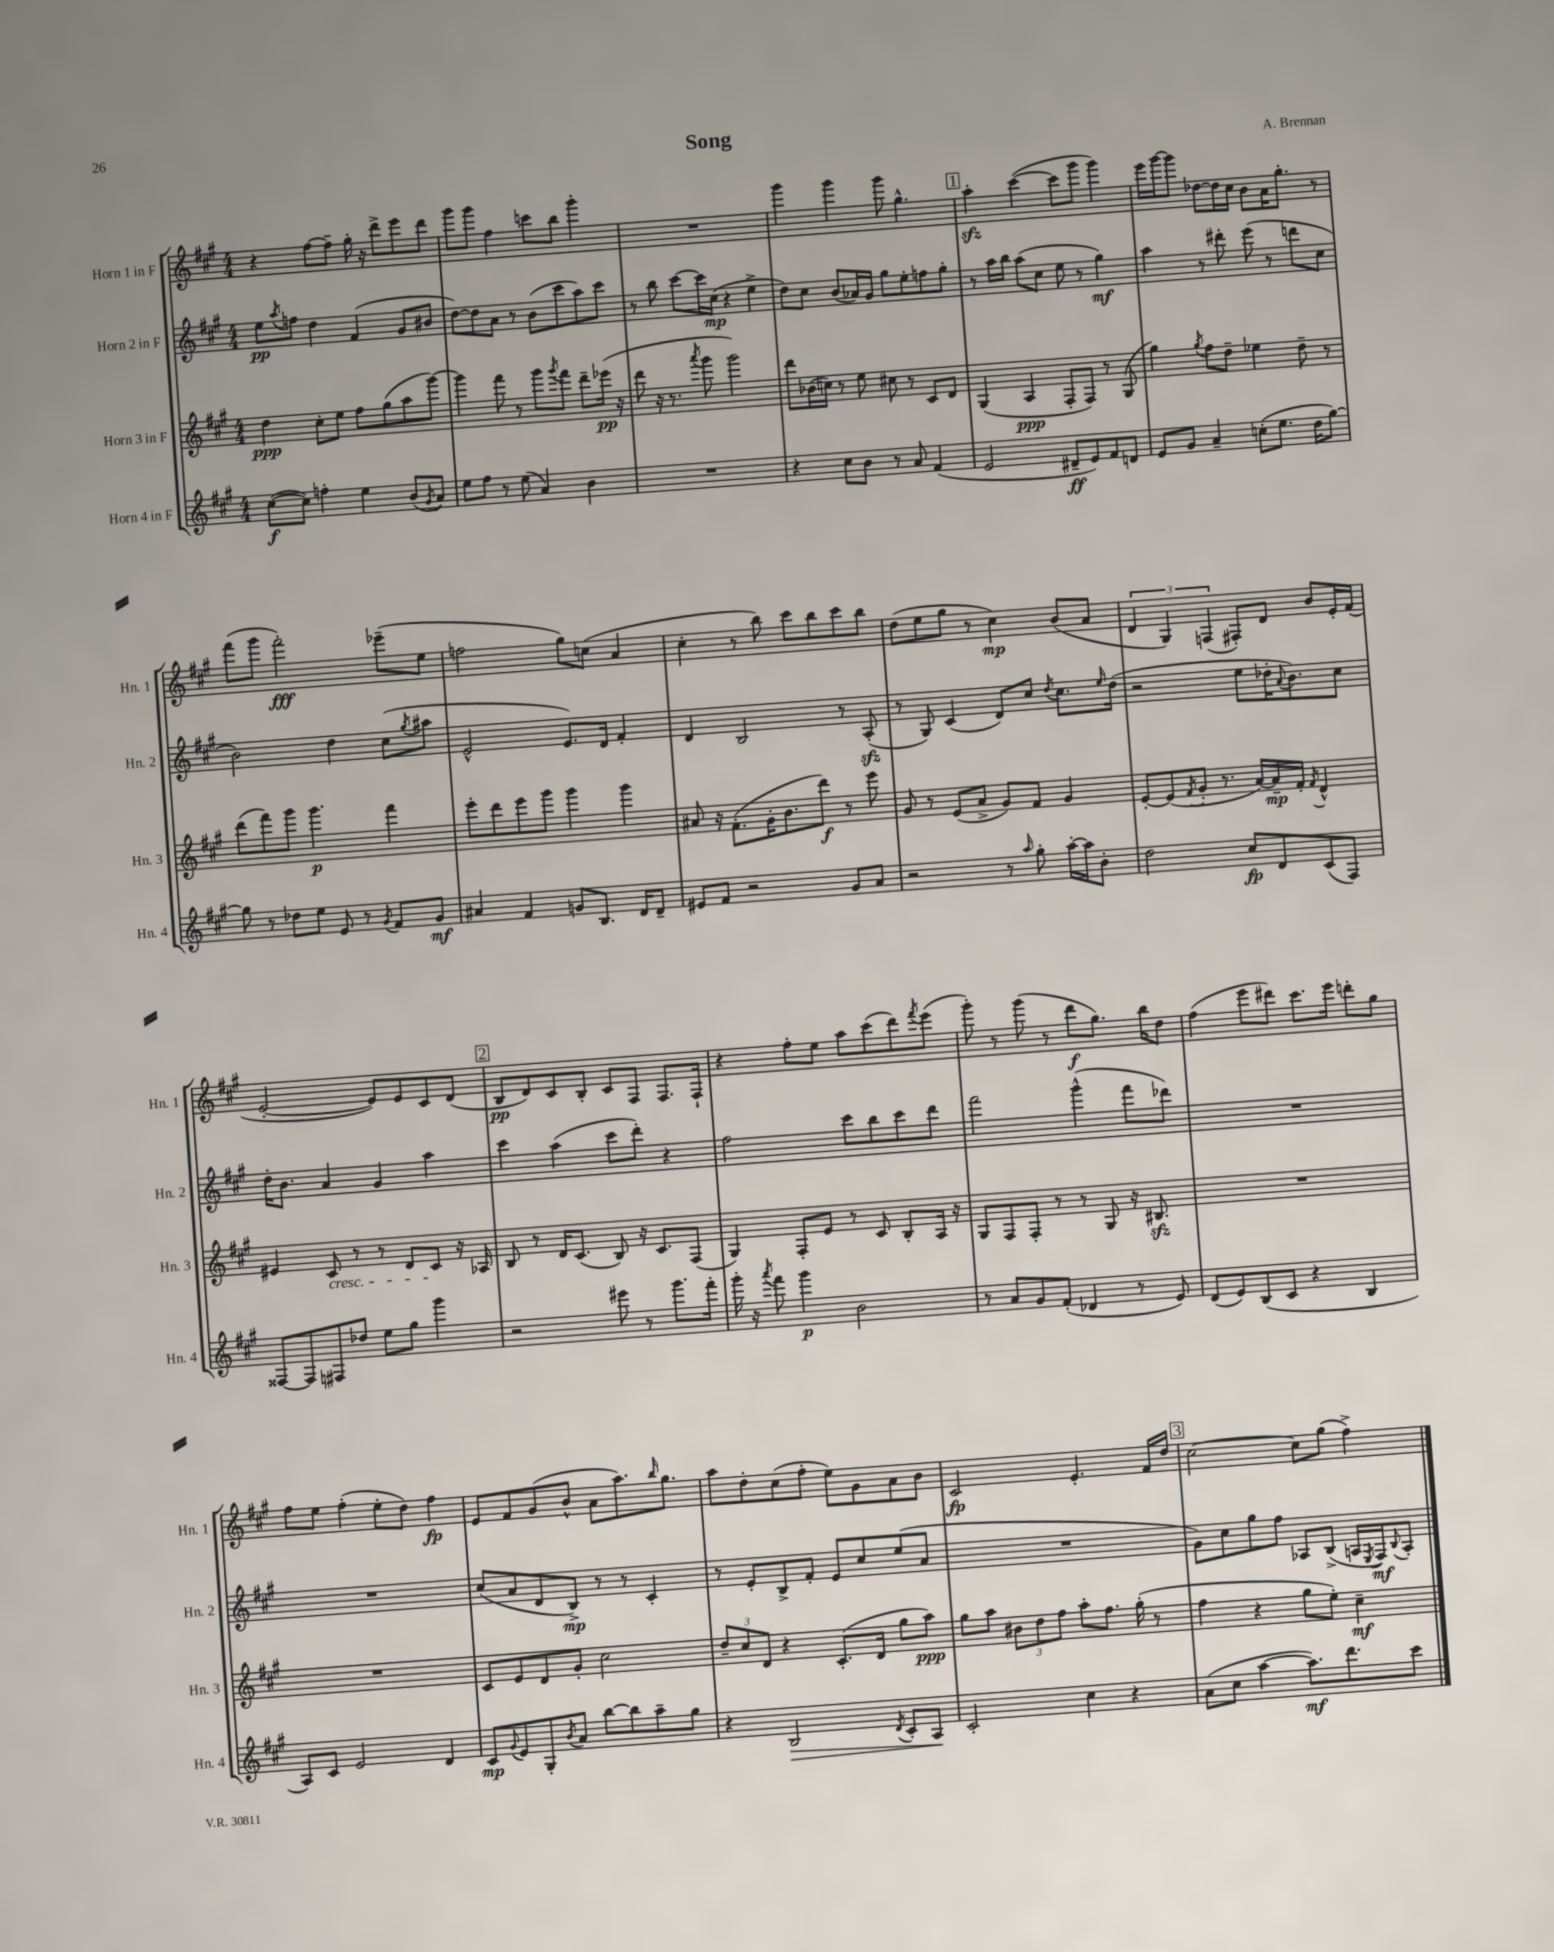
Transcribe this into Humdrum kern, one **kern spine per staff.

**kern	**kern	**kern	**kern
*staff4	*staff3	*staff2	*staff1
*clefG2	*clefG2	*clefG2	*clefG2
*k[f#c#g#]	*k[f#c#g#]	*k[f#c#g#]	*k[f#c#g#]
*M4/4	*M4/4	*M4/4	*M4/4
([8cc#	4dd	8ee	4r
.	.	8qaa	.
8cc#])	.	8ff	.
4ff'	8cc#'	4dd	[8ff#
.	8ee	.	8ff#~]
4ee	8ff#	(4f#	16gg#'
.	.	.	16r
.	(8gg#	.	8ddd^
(8b	8aa	8g#	8eee
8qg#	.	.	.
8a)	[8ggg#)	8b#	8ddd
=	=	=	=
8ee	4ggg#]	[8dd)	8ggg#
8ff#	.	8dd]	8ggg#
8r	8fff#	8a	4ff#
(8ee	8r	8r	.
4a)	8ggg#	(8b	8ccc
.	8qggg#	.	.
.	8fff#	8ccc#	8bb
4b	8ddd~	8aa)	4ggg#'
.	(16eee-	8ccc#	.
.	16r	.	.
=	=	=	=
1r	8ddd	8r	1r
.	16r	8bb	.
.	8.r	.	.
.	.	[8ccc#	.
.	8qaaa	.	.
.	8ggg#	16ccc#]	.
.	.	(16cc#	.
.	2ggg#)	4r	.
.	.	4ee^	.
=	=	=	=
4r	8ddd	8dd)	4ggg#
.	(16b-	8cc#	.
.	16cc)	.	.
8cc#	8r	(8b	4ggg#
8b	8ee	16a-)	.
.	.	16g#	.
8r	8cc#	8gg#	8ggg#
8a	8r	8ee'	4.gg#^^
(4f#	8c#	8ff	.
.	8d	8gg#'	.
=	=	=	=
2e	(4G#	8r	4aa'
.	.	16aa	.
.	.	16bb	.
.	4A	(8aa	([4ccc#
.	.	8cc#	.
8d#~	8F#'	8ee	8ccc#]
8e)	8F#)	8r	8ggg#
8f#	8r	4gg#)	4ggg#)
8d	(8G#	.	.
=	=	=	=
8e	4gg#)	4aa	16eee
.	.	.	[16ggg#
8g#	.	.	8ggg#]
.	8qgg#	.	.
4a~	8ff#	8r	[8dd-
.	8dd~	8ddd#'	16dd-]
.	.	.	16cc#
(8cc'	4ee-	(8eee	8b
8.ee	.	8r	16a
.	.	.	8.gg#'
.	8dd~	8ddd	.
16dd	.	.	.
[8gg#)	8r	8cc#	8r
=	=	=	=
8gg#]	(8ddd	2b)	(8fff#
8r	8fff#)	.	8ggg#
8dd-	8ggg#	.	2fff#')
8ee	4.ggg#	.	.
8e	.	4dd	.
8r	.	.	.
8qg#	.	.	.
8f#	4fff#	(8cc#	(8eee-~
.	.	8qgg#	.
8g#	.	8aa#	8ee
=	=	=	=
4a#	8eee'	2e^^	2ff
.	8ddd	.	.
4f#	8eee	.	.
.	8ggg#	.	.
8g	4ggg#	8.e)	8gg#)
8.B	.	.	(8cc
.	.	16d	.
.	4ggg#	4f#'	4a
16d	.	.	.
8d~	.	.	.
=	=	=	=
8e#	8a#	4d	4cc#'
8f#	16r	.	.
.	(8.f#'	.	.
2r	.	2B	8r
.	16g#'	.	8bb)
.	8.b	.	.
.	.	.	8ccc#
.	8ddd)	.	8bb
8g#	8r	8r	8ccc#
8a	8eee	(8A'	8bb
=	=	=	=
2r	8g#	8r	(8dd
.	8r	8G#)	8ee
.	(8e	(4c#	8gg#
.	8a^	.	8r
8r	8g#)	8d)	4cc#)
16qqaa	.	.	.
8gg#'	8f#	8cc#	.
.	.	8qdd	.
[16aa'	4g#	8.cc#	(8b
16aa]	.	.	.
8b'	.	.	8a
.	.	16qqee	.
.	.	(16dd	.
=	=	=	=
2dd	[8e'	2r	6d
.	(8e]	.	.
.	.	.	6G#)
.	8qf#	.	.
.	8g#'	.	.
.	.	.	(6F
.	8.r	.	.
8cc#	.	8ee	8F#')
.	[16a)	.	.
8d	16a~]	16dd-'	8d
.	.	8qqa	.
.	16f#'	8.b)	.
.	8qf#	.	.
(8c#	4d^^	.	8b
8F#)	.	8cc#	16e'
.	.	.	(16f#
=	=	=	=
[8F##	4e#	16dd'	[2e'
.	.	8.b	.
8F##]	.	.	.
8F#	8c#	4a	.
8dd-	8r	.	.
8ee	8r	4g#	8e])
8gg#	8d	.	8e
4ggg#	8c#	4aa	8c#
.	16r	.	(8d
.	16A-	.	.
=	=	=	=
2r	8B	4ccc#	8B
.	8r	.	8d)
.	16d	(4aa	8c#
.	(8.c#	.	.
.	.	.	8B'
8eee#	8B)	8ccc#	8c#
8r	16r	8ddd')	8F#
.	8.c#	.	.
8.ggg#	.	4r	8.F#
.	(8F#	.	.
16fff#'	.	.	16F#`
=	=	=	=
16ggg#'	4G#)	2ff#	4r
16r	.	.	.
8qaaa	.	.	.
8fff#	.	.	.
4ggg#	8F#'	.	8ff#'
.	8e	.	8ee
2b	8r	8ccc#	8aa
.	8c#	8bb	(8ccc#
.	8B'	8ccc#	8ddd)
.	.	.	8qfff#
.	16A	8ddd	(8eee
.	16r	.	.
=	=	=	=
8r	8G#	2fff#	8ggg#')
8a	8F#	.	8r
8g#	8F#'	.	(8ggg#
(8f#'	8r	.	8r
4d-	8r	(4ggg#^^	8ddd
.	8G#	.	8.gg#)
8r	16r	8fff#	.
.	8.B#	.	16bb
8e)	.	8ddd-)	8dd
=	=	=	=
(8d	1r	1r	(4ff#
8e)	.	.	.
(8B	.	.	8eee
8c#	.	.	8ddd#)
4r	.	.	8.ccc#
.	.	.	16eee
4B	.	.	8ddd'
.	.	.	8gg#
=	=	=	=
8A)	1r	1r	8ff#
8c#	.	.	8ee
2e	.	.	(4ff#'
.	.	.	8ee'
.	.	.	8dd)
4d	.	.	4ff#
=	=	=	=
8c#	8c#	(8cc#	8e
8qqg#	.	.	.
8e	8e	8a	8f#
8G#'	8d	8d	(8g#
8qb	.	.	.
8a	8g#'	8B^)	8b^^
[8bb	2cc#	8r	8a
8bb]	.	8r	8.aa)
8aa~	.	4c#'	.
.	.	.	16qqbb
.	.	.	8.gg#
8gg#	.	.	.
=	=	=	=
4r	12dd~	8r	8aa
.	12cc#	.	.
.	.	8e'	8dd'
.	12d	.	.
2B	4r	8B^	(8cc#
.	.	8f#'	8ff#'
.	(8.c#'	8e	8ee)
.	.	8cc#	8g#
.	16d	.	.
8qd	.	.	.
8c#'	8gg#	(8ee	8a
8A	8aa)	8a	8b
=	=	=	=
2c#'	8gg#	1r	2c#
.	8aa	.	.
.	12b#	.	.
.	12dd	.	.
.	12ff#	.	.
4cc#	8aa'	.	4.e'
.	8.ff#	.	.
4r	.	.	.
.	(16gg#'	.	.
.	8r	.	16f#
.	.	.	16dd
=	=	=	=
(8a	4ff#	8g#)	[2cc#
8cc#	.	8cc#	.
[4aa	4r	8gg#	.
.	.	8ff#	.
8.aa])	8gg#	8A-	8cc#]
.	8ee')	(8B^	(8gg#
8.ddd	.	.	.
.	4cc#~	16A	4ff#^)
.	.	8qE	.
.	.	16F#)	.
.	.	8qqB	.
8ccc#	.	8A'	.
==	==	==	==
*-	*-	*-	*-
